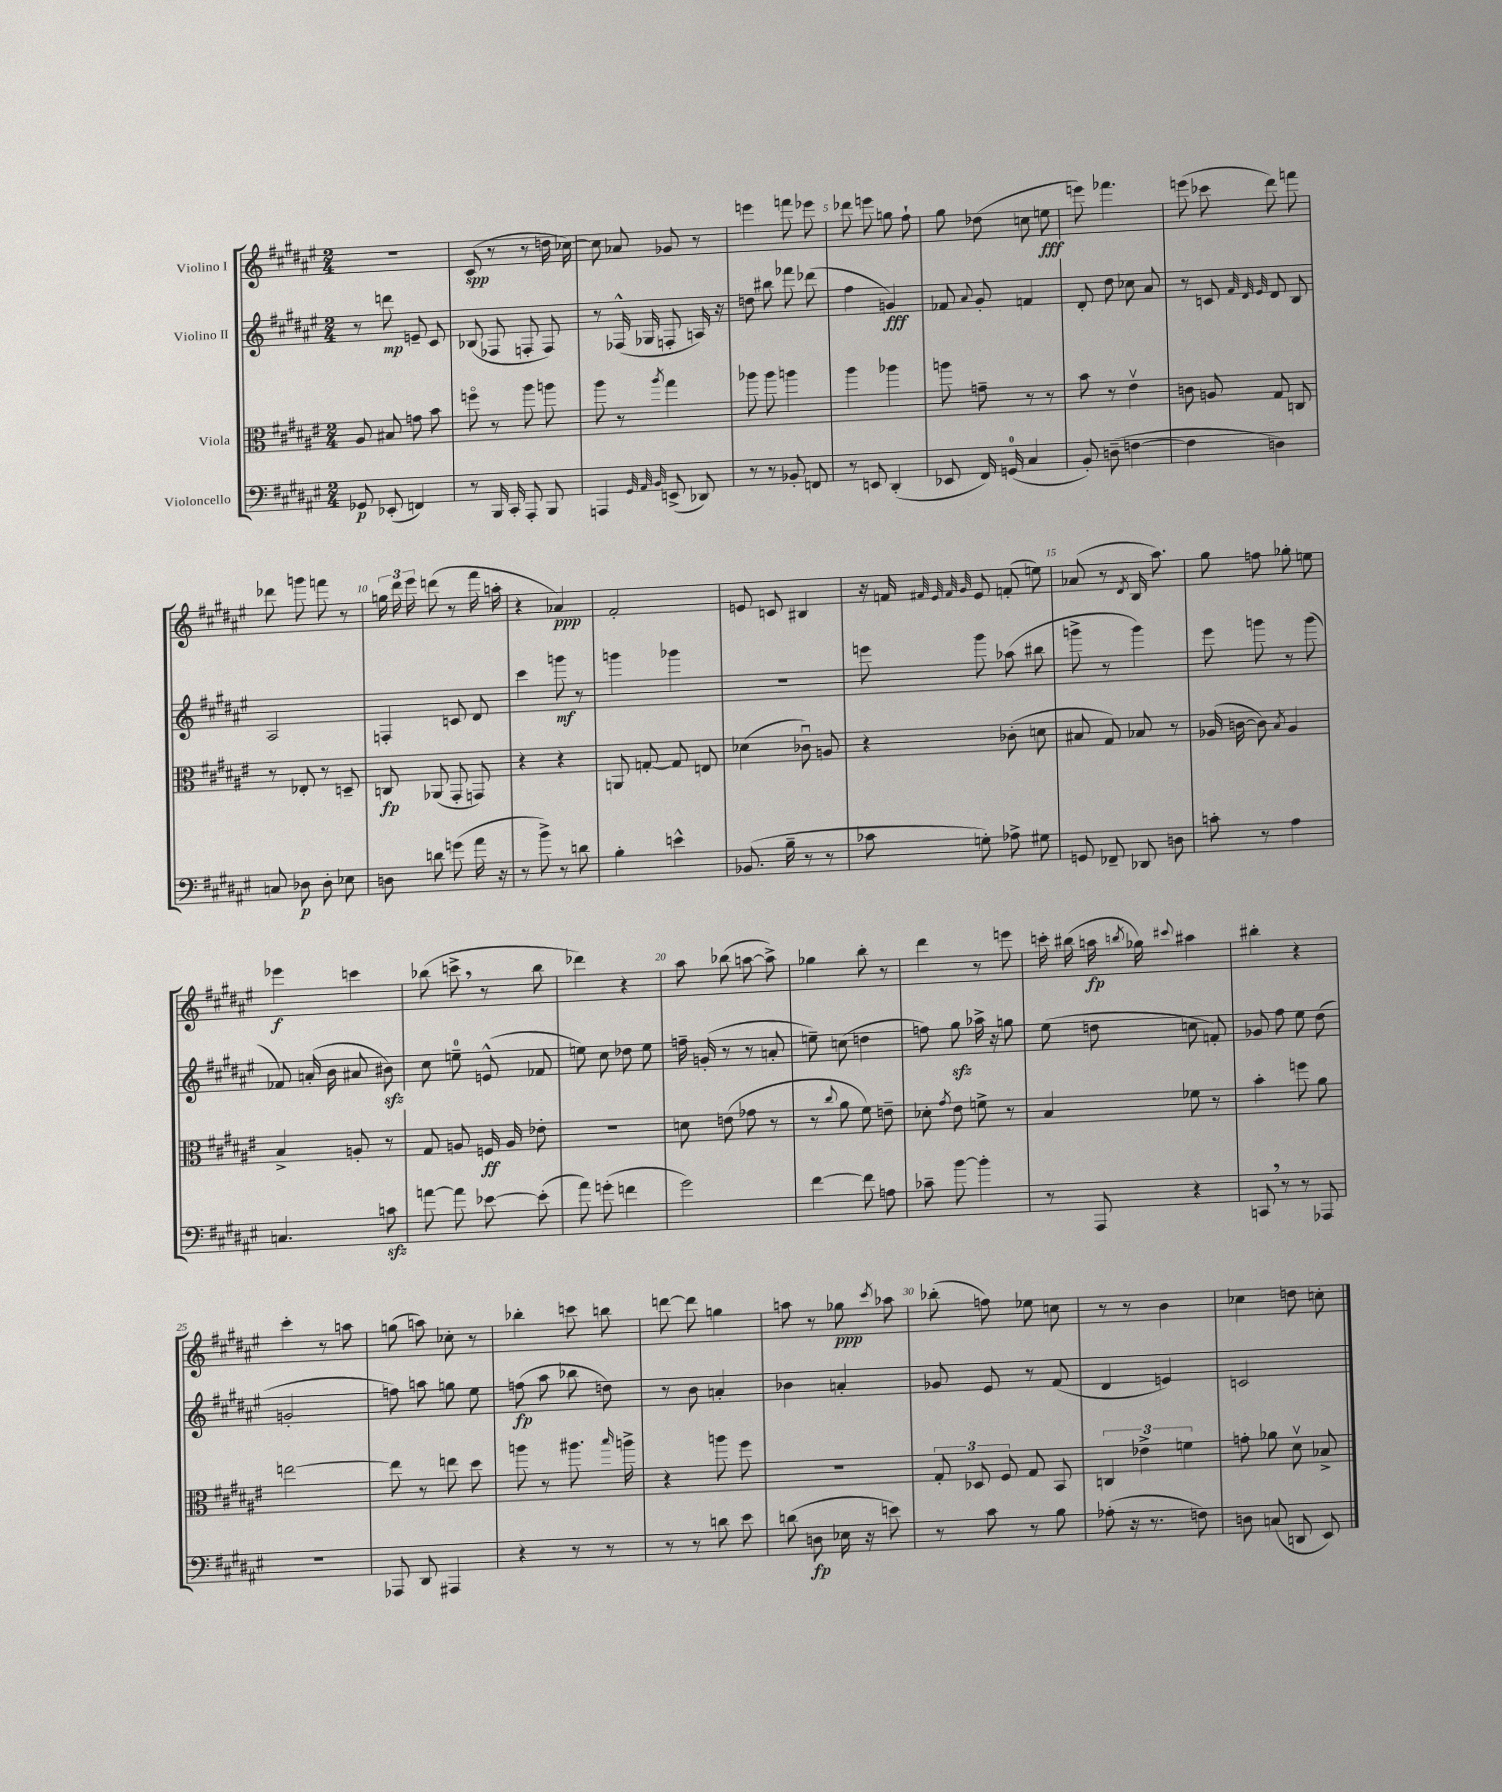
<<
\new StaffGroup <<
\new Staff = "s0" \with { instrumentName = "Violino I" } {
    \clef treble \key fis \major \numericTimeSignature \time 2/4
    \autoBeamOff r2 |
    cis'8\spp( r8 r8 d''16 ces''16~) |
    ces''8 aes'8 ges'8 r8 |
    e'''4 f'''8 ees'''8 |
    des'''8 e'''8 g''8 fis''8-! |
    gis''8 des''8( c''8 e''8\fff |
    e'''8) fes'''4. |
    e'''8( ces'''8 dis'''8) f'''8 |
    des'''8 g'''8 f'''8 r8 |
    \tuplet 3/2 { g''16 dis'''16 eis'''16 } d'''8( r8 fis'''16 a''16-. |
    r4 aes'4\ppp) |
    fis'2-. |
    e'8 c'8 bis4 |
    r16 f'16 \grace { fis'32 eis'32 fis'32 gis'32 } eis'8 f'8-.( e''8) |
    aes'8( r8 \acciaccatura { dis'8 } b16 ais''8.) |
    gis''8 f''8 ges''8-. e''8 |
    ees'''4\f c'''4 |
    bes''8( c'''8-> \breathe r8 bes''8 |
    des'''4) r4 |
    ais''8 bes''8( a''8~ a''8->) |
    ges''4 b''8-. r8 |
    dis'''4 r8 e'''8 |
    c'''16-. bis''16( a''16\fp \acciaccatura { b''8 } ges''16) \appoggiatura { cis'''8 } ais''4 |
    bis''4-. r4 |
    cis'''4-. r8 a''8 |
    g''8( a''8) ces''8-. r8 |
    bes''4-. c'''8 b''8 |
    d'''8~ d'''8 g''4 |
    a''8 r8 ges''8\ppp \acciaccatura { cis'''8 } aes''8 |
    bes''8-.( f''8) ees''8 c''8 |
    r8 r8 b'4 |
    ces''4 d''8 c''8-. \bar "|." |
}
\new Staff = "s1" \with { instrumentName = "Violino II" } {
    \clef treble \key fis \major \numericTimeSignature \time 2/4
    \autoBeamOff r8 d'''8\mp e'8-- cis'8 |
    bes8( fes8 f8-. f8) |
    r8 fes16-^( ges16 f8-. a16) r16 |
    d''8 bis''8 fes'''8 des'''8( |
    fis''4 g'4\fff) |
    fes'8 \appoggiatura { ais'8 } gis'8-. f'4 |
    dis'8-. dis''8 ces''8 ais'8 |
    r8 c'8 \grace { fis'32 dis'32 eis'32 } dis'8 b8 |
    ais2 |
    f4-. c'8 dis'8 |
    cis'''4 g'''8\mf r8 |
    g'''4 ges'''4 |
    r2 |
    e'''8 gis'''8 aes''8( bis''8 |
    g'''8-> r8 g'''4) |
    eis'''8 g'''8 r8 g'''8( |
    fes'8) a'16-.( b'16 ais'8 bis'8\sfz) |
    cis''8 e''8-0-- e'8-^( fes'8 |
    e''8) cis''8 des''8 e''8 |
    f''16-- g'16-.( r8 r8 a'8-. |
    e''8--) c''8( d''4 |
    f''8) gis''8\sfz aes''16-> r16 g''8 |
    eis''8( d''8 c''8 f'8-.) |
    ges'8 fis''8 eis''8 dis''8( |
    g'2-. |
    f''8) a''8 g''8 eis''8 |
    f''8\fp( ais''8 bes''8 d''8) |
    r8 b'8 a'4-. |
    bes'4 a'4-. |
    ges'8 eis'8 r8 fis'8( |
    dis'4 e'4) |
    c'2 \bar "|." |
}
\new Staff = "s2" \with { instrumentName = "Viola" } {
    \clef alto \key fis \major \numericTimeSignature \time 2/4
    \autoBeamOff ais8 bis8 g'8 b'8 |
    f''8\flageolet r8 ais''8 a''8 |
    ais''8 r8 \acciaccatura { ais''8 } gis''4 |
    aes''8 aes''8 a''4 |
    ais''4 aes''4 |
    a''8 g'8-- r8 r8 |
    b'8 r8 eis'4\upbow |
    c'8 a8 gis8 c8 |
    r8 ees8-. r8 d8-- |
    c8\fp aes,8( gis,8-. g,8) |
    r4 r4 |
    a,8 g8~-. g8 e8 |
    des'4( ces'8\downbow) a8 |
    r4 ces'8-.( d'8 |
    bis8 gis8) bes8 r8 |
    aes16( c'16~ c'8) \acciaccatura { b8 } aes4 |
    b4-> a8-. r8 |
    gis8 a8 f16\ff a16 ees'8-. |
    r2 |
    d'8 e'8( ges'8 r8 |
    r8 \appoggiatura { cis''8 } ais'8 fis'8) e'8-- |
    des'8-. \acciaccatura { gis'8 } eis'8 f'8-> r8 |
    b4 fes'8 r8 |
    b'4-. f''8 ais'8 |
    e''2~ |
    e''8 r8 e''8 dis''8 |
    a''8 r8 ais''8. \grace { b''16 } a''16-> |
    r4 a''8 fis''8 |
    r2 |
    \tuplet 3/2 { gis8-. des8 fis8 } gis8 b,8 |
    \tuplet 3/2 { c4 ees'4-> f'4 } |
    g'8-. aes'8 dis'8\upbow bes8-> \bar "|." |
}
\new Staff = "s3" \with { instrumentName = "Violoncello" } {
    \clef bass \key fis \major \numericTimeSignature \time 2/4
    \autoBeamOff ges,8\p ees,8-.( f,4) |
    r8 b,,16 cis,16-. ais,,8-. b,,8 |
    a,,4 \grace { gis,32 ais,32 b,32 } e,8->( des,8) |
    r8 r8 bes,8-. f,8 |
    r8 e,8 dis,4-.( |
    ees,8 fis,16) g,16-0( cis4 |
    b,8-.) d8--( f4~ |
    f4 d4) |
    c8 des8\p des8-. ees8 |
    d8 d'8 g'8( ais'16 r16 |
    r8 b'8->) r8 d'8 |
    b4-. e'4-^ |
    bes,8.( b16-- r8 r8 |
    ces'8 g8-.) aes8-> gis8 |
    g,8 fes,8-- des,8 d8 |
    c'8-. r8 ais4 |
    c4. c'8\sfz |
    a'8~ a'8 ees'8~ ees'8-.( |
    ais'8) g'8-.( f'4 |
    gis'2) |
    fis'4~ fis'8 a8 |
    ces'8-- b'8~ b'4-. |
    r8 ais,,8 r4 |
    c,8 \breathe r8 r8 aes,,8 |
    R2 |
    aes,,8 dis,8 ais,,4 |
    r4 r8 r8 |
    r8 r8 d'8 eis'8 |
    d'8( d8\fp ees16 r16 e'8) |
    r8 cis'8 r8 b8 |
    aes8-.( r16 r8. f8) |
    d8 c8( d,8 eis,8) \bar "|." |
}
>>
>>
\layout { \context { \Score \override BarNumber.break-visibility = ##(#f #t #t) barNumberVisibility = #(every-nth-bar-number-visible 5) } }
